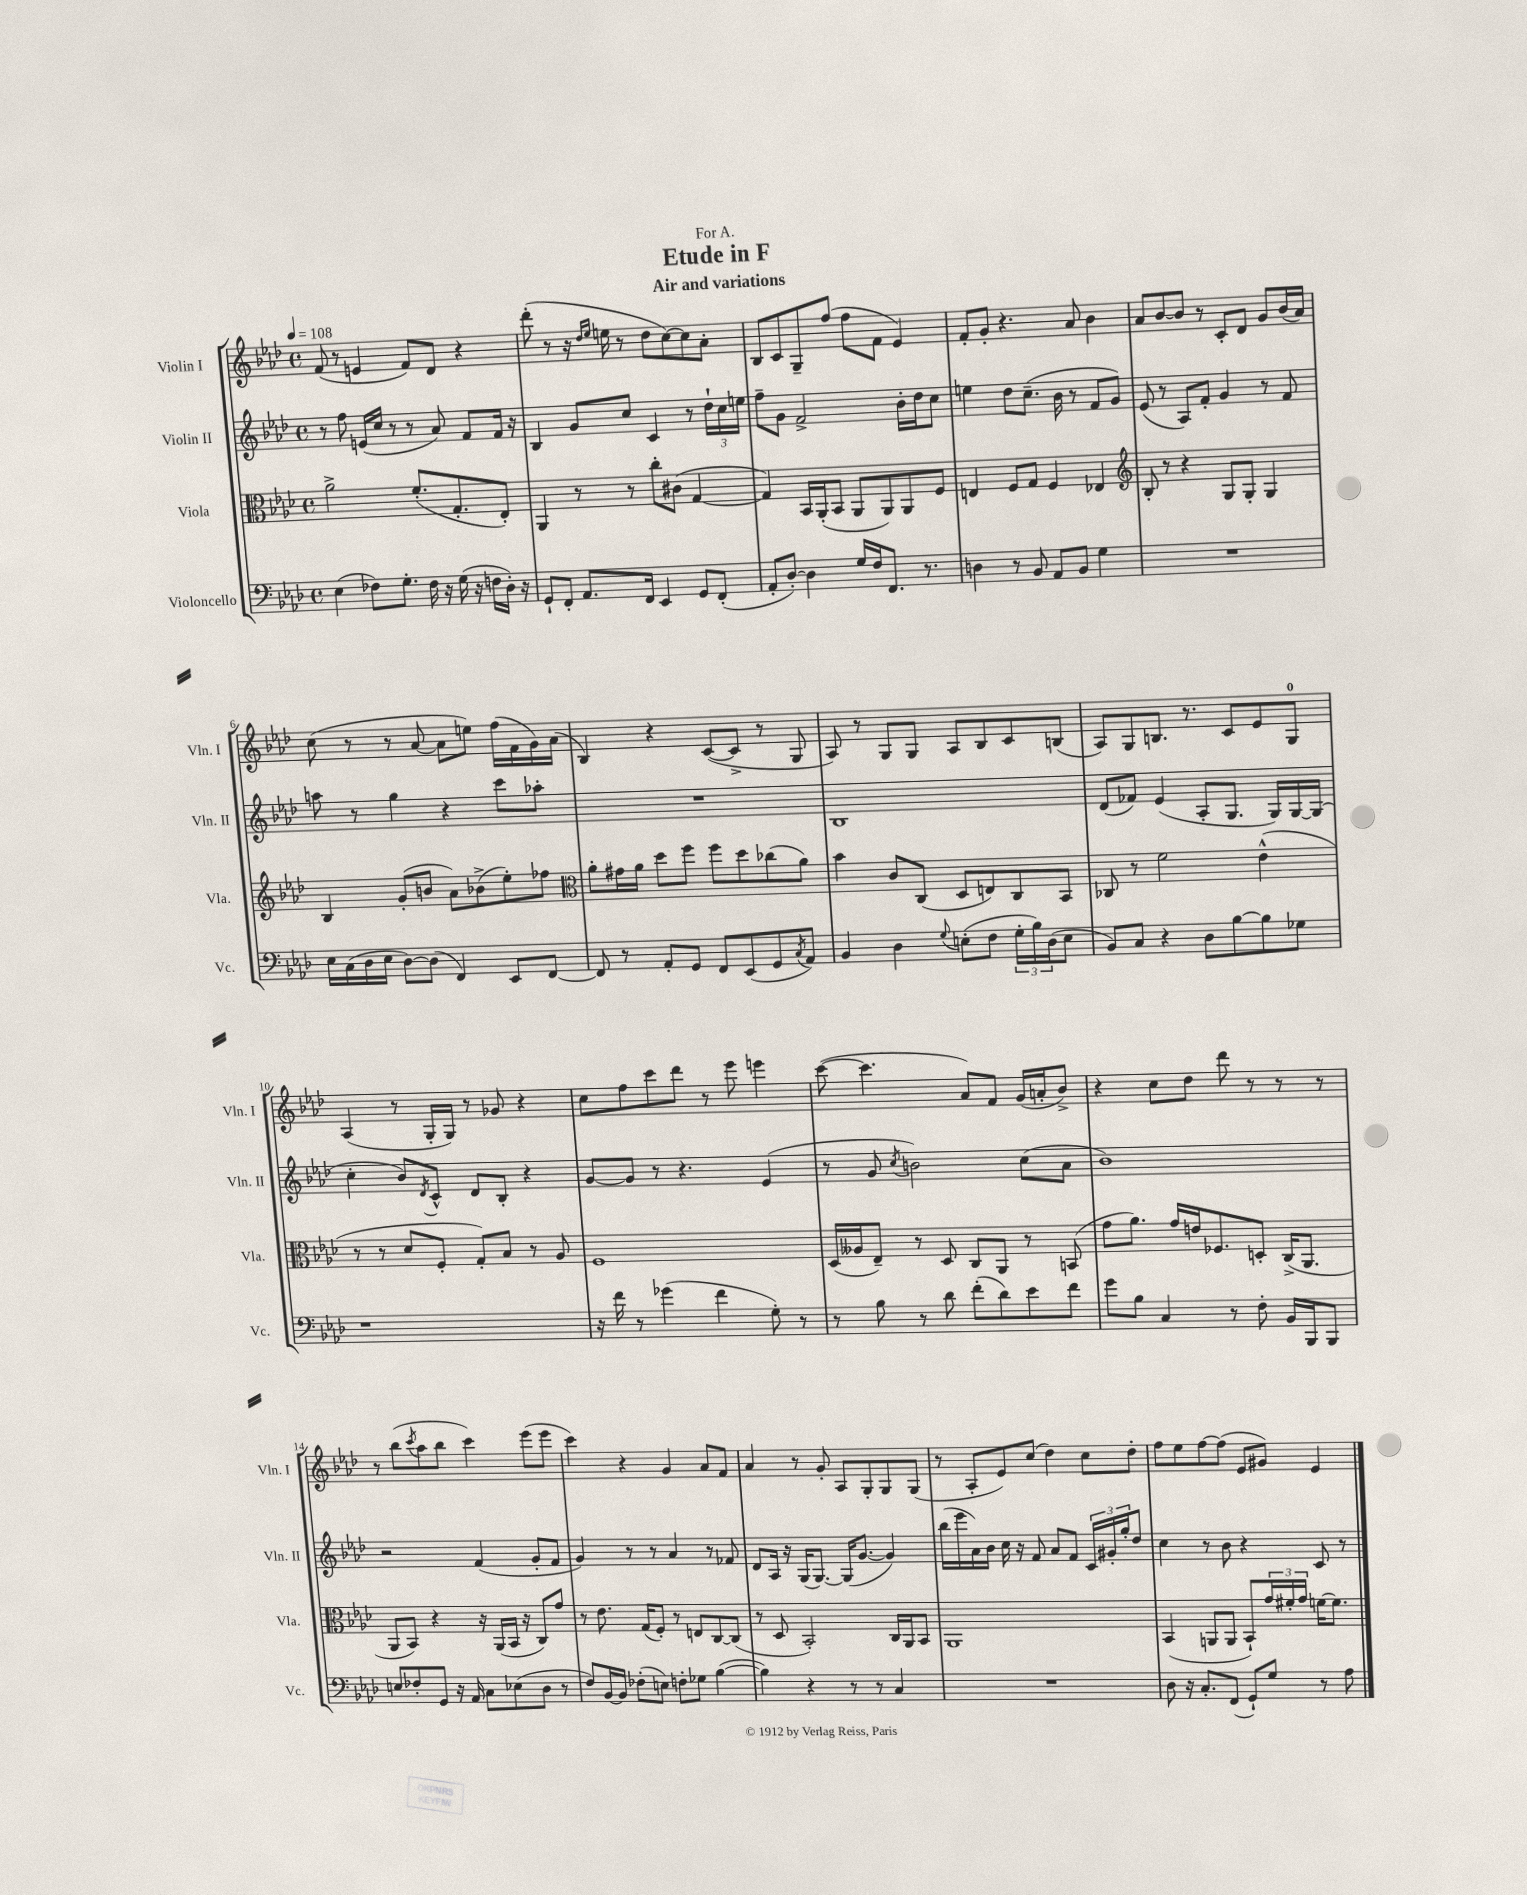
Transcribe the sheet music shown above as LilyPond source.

\header { title = "Etude in F" subtitle = "Air and variations" dedication = "For A." }
<<
\new StaffGroup <<
\new Staff = "s0" \with { instrumentName = "Violin I" shortInstrumentName = "Vln. I" } {
    \clef treble \key aes \major \defaultTimeSignature \time 4/4 \tempo 4 = 108
    f'8( r8 e'4 f'8) des'8 r4 |
    des'''8-.( r8 r16 \grace { des''16 ees''16 } e''16 r8 des''8 c''8~) c''8 aes'8-. |
    bes8 c'8 g8-- f''8( f''8 f'8 ees'4) |
    f'8-. g'8-. r4. aes'8 bes'4 |
    aes'8 bes'8~ bes'8 r8 c'8-. des'8 g'8 bes'16( aes'16) |
    c''8( r8 r8 aes'8~ aes'8 e''8) f''16( f'16 g'16) aes'16( |
    bes4) r4 c'8~( c'8-> r8 g8 |
    aes8) r8 g8 g8 aes8 bes8 c'8 b8( |
    aes8) g8 b8. r8. c'8 ees'8 g8-0 |
    aes4( r8 g16-. g16) r8 ges'8 r4 |
    c''8 f''8 c'''8 des'''8 r8 ees'''8 e'''4 |
    c'''8~( c'''4. aes'8) f'8 g'16( a'16-. bes'8->) |
    r4 c''8 des''8 des'''8 r8 r8 r8 |
    r8 bes''8( \acciaccatura { c'''8 } aes''8 bes''8 c'''4) ees'''8( ees'''8 |
    c'''4) r4 g'4 aes'8 f'8 |
    aes'4 r8 g'8-. aes8 g8-. g8 g8( |
    r8 aes8-. ees'8) c''8( des''4) c''8 des''8-. |
    f''8 ees''8 f''8~ f''8( ees'8 gis'8) ees'4 \bar "|." |
}
\new Staff = "s1" \with { instrumentName = "Violin II" shortInstrumentName = "Vln. II" } {
    \clef treble \key aes \major \defaultTimeSignature \time 4/4
    r8 f''8 e'16( c''16 r8 r8 aes'8) f'8 f'16 r16 |
    bes4 g'8 c''8 c'4 r8 \tuplet 3/2 { des''16-! c''16 e''16 } |
    f''8-- g'8 f'2-> bes'16-. des''16 c''8 |
    e''4 des''8 c''8.--( bes'16 r8 f'8 g'8) |
    ees'8( r8 aes8) f'8-. g'4 r8 f'8 |
    a''8 r8 g''4 r4 c'''8 aes''8-. |
    R1 |
    bes1 |
    des'8( fes'8) ees'4( aes8-. g8. g16) g16~ g16( |
    c''4-. bes'8) \acciaccatura { des'8 } c'8-^ des'8 bes8-. r4 |
    g'8~ g'8 r8 r4. ees'4( |
    r8 g'8 \acciaccatura { c''8 } b'2) c''8( aes'8 |
    bes'1) |
    r2 f'4( g'8-. f'8 |
    g'4) r8 r8 aes'4 r8 fes'8 |
    des'8 aes16 r16 g16( g8.~) g16( g'8.~ g'4) |
    bes''16( ees'''16 aes'16) bes'16 c''16 r16 f'8 aes'8 f'8 \tuplet 3/2 { c'16 gis'16-. g''16-. } des''8 |
    c''4 r8 bes'8 r4 c'8 r8 \bar "|." |
}
\new Staff = "s2" \with { instrumentName = "Viola" shortInstrumentName = "Vla." } {
    \clef alto \key aes \major \defaultTimeSignature \time 4/4
    aes'2-> f'8.-.( g8.-. ees8-.) |
    aes,4 r8 r8 c''8-. cis'8( g4~ |
    g4) bes,16 aes,16-.( bes,8 aes,8 aes,8) aes,8 f8 |
    e4 f8 g8 f4 ees4 |
    \clef treble bes8-. r8 r4 g8 g8-. g4 |
    bes4 g'8-.( b'8 aes'8) bes'8->( ees''8-.) fes''8 |
    \clef alto aes'8-. gis'16 aes'16 des''8 f''8 f''8 des''8 ces''8( aes'8) |
    bes'4 c'8 c8( des8 e8) c8 bes,8 |
    ces8 r8 f'2 ees'4-^( |
    r8 r8 des'8 f8-. g8-.) bes8 r8 aes8 |
    f1 |
    des16( aeses16 ees8--) r8 des8 c8 aes,8 r8 b,8( |
    g'8 aes'8.) g'16 e'16 fes8. d8-. c16->( aes,8. |
    aes,8 bes,8) r4 r16 aes,16( bes,16 r16 c8) g'8 |
    r8 ees'8. g16( f8-.) r8 e8 c8~ c8( |
    r8 des8 bes,2-.) c16 aes,16 bes,8 |
    aes,1 |
    bes,4( a,8 a,8 bes,8-!) \tuplet 3/2 { g'16 fis'16-. g'16 } f'16~ f'8. \bar "|." |
}
\new Staff = "s3" \with { instrumentName = "Violoncello" shortInstrumentName = "Vc." } {
    \clef bass \key aes \major \defaultTimeSignature \time 4/4
    ees4( fes8) g8.-. fes16 r16 g16( r16 f16 des16-.) r16 |
    g,8-! f,8-. aes,8. f,16 ees,4 g,8 f,8-.( |
    aes,8-. des8~-.) des4 g16 f16 f,8. r8. |
    d4 r8 bes,8 aes,8 bes,8 g4 |
    R1 |
    ees16 c16( des16 ees16 des8~) des8( f,4) ees,8 f,8~ |
    f,8 r8 aes,8-. g,8 f,8 ees,8( g,8 \acciaccatura { c8 } aes,8) |
    bes,4 des4 \appoggiatura { g8 } e8-.( f8 \tuplet 3/2 { g16-. bes16) des16( } e8 |
    bes,8) c8 r4 des8 bes8~ bes8 ges8 |
    r1 |
    r16 f'16 r8 ges'4( f'4 g8-.) r8 |
    r8 bes8 r8 des'8 f'8-.( des'8) ees'8 f'8 |
    g'8 bes8 c4 r8 f8-. bes,16 bes,,16 bes,,8 |
    e8 fes8-. g,8 r16 aes,16 c8 ees8( des8 r8 |
    f8) bes,16~ bes,16 fes8-.( e8) f8-. ges8 bes4~( |
    bes4) r4 r8 r8 c4 |
    R1 |
    des8 r16 c8.-. f,8( g,8-!) g8 r8 aes8 \bar "|." |
}
>>
>>
